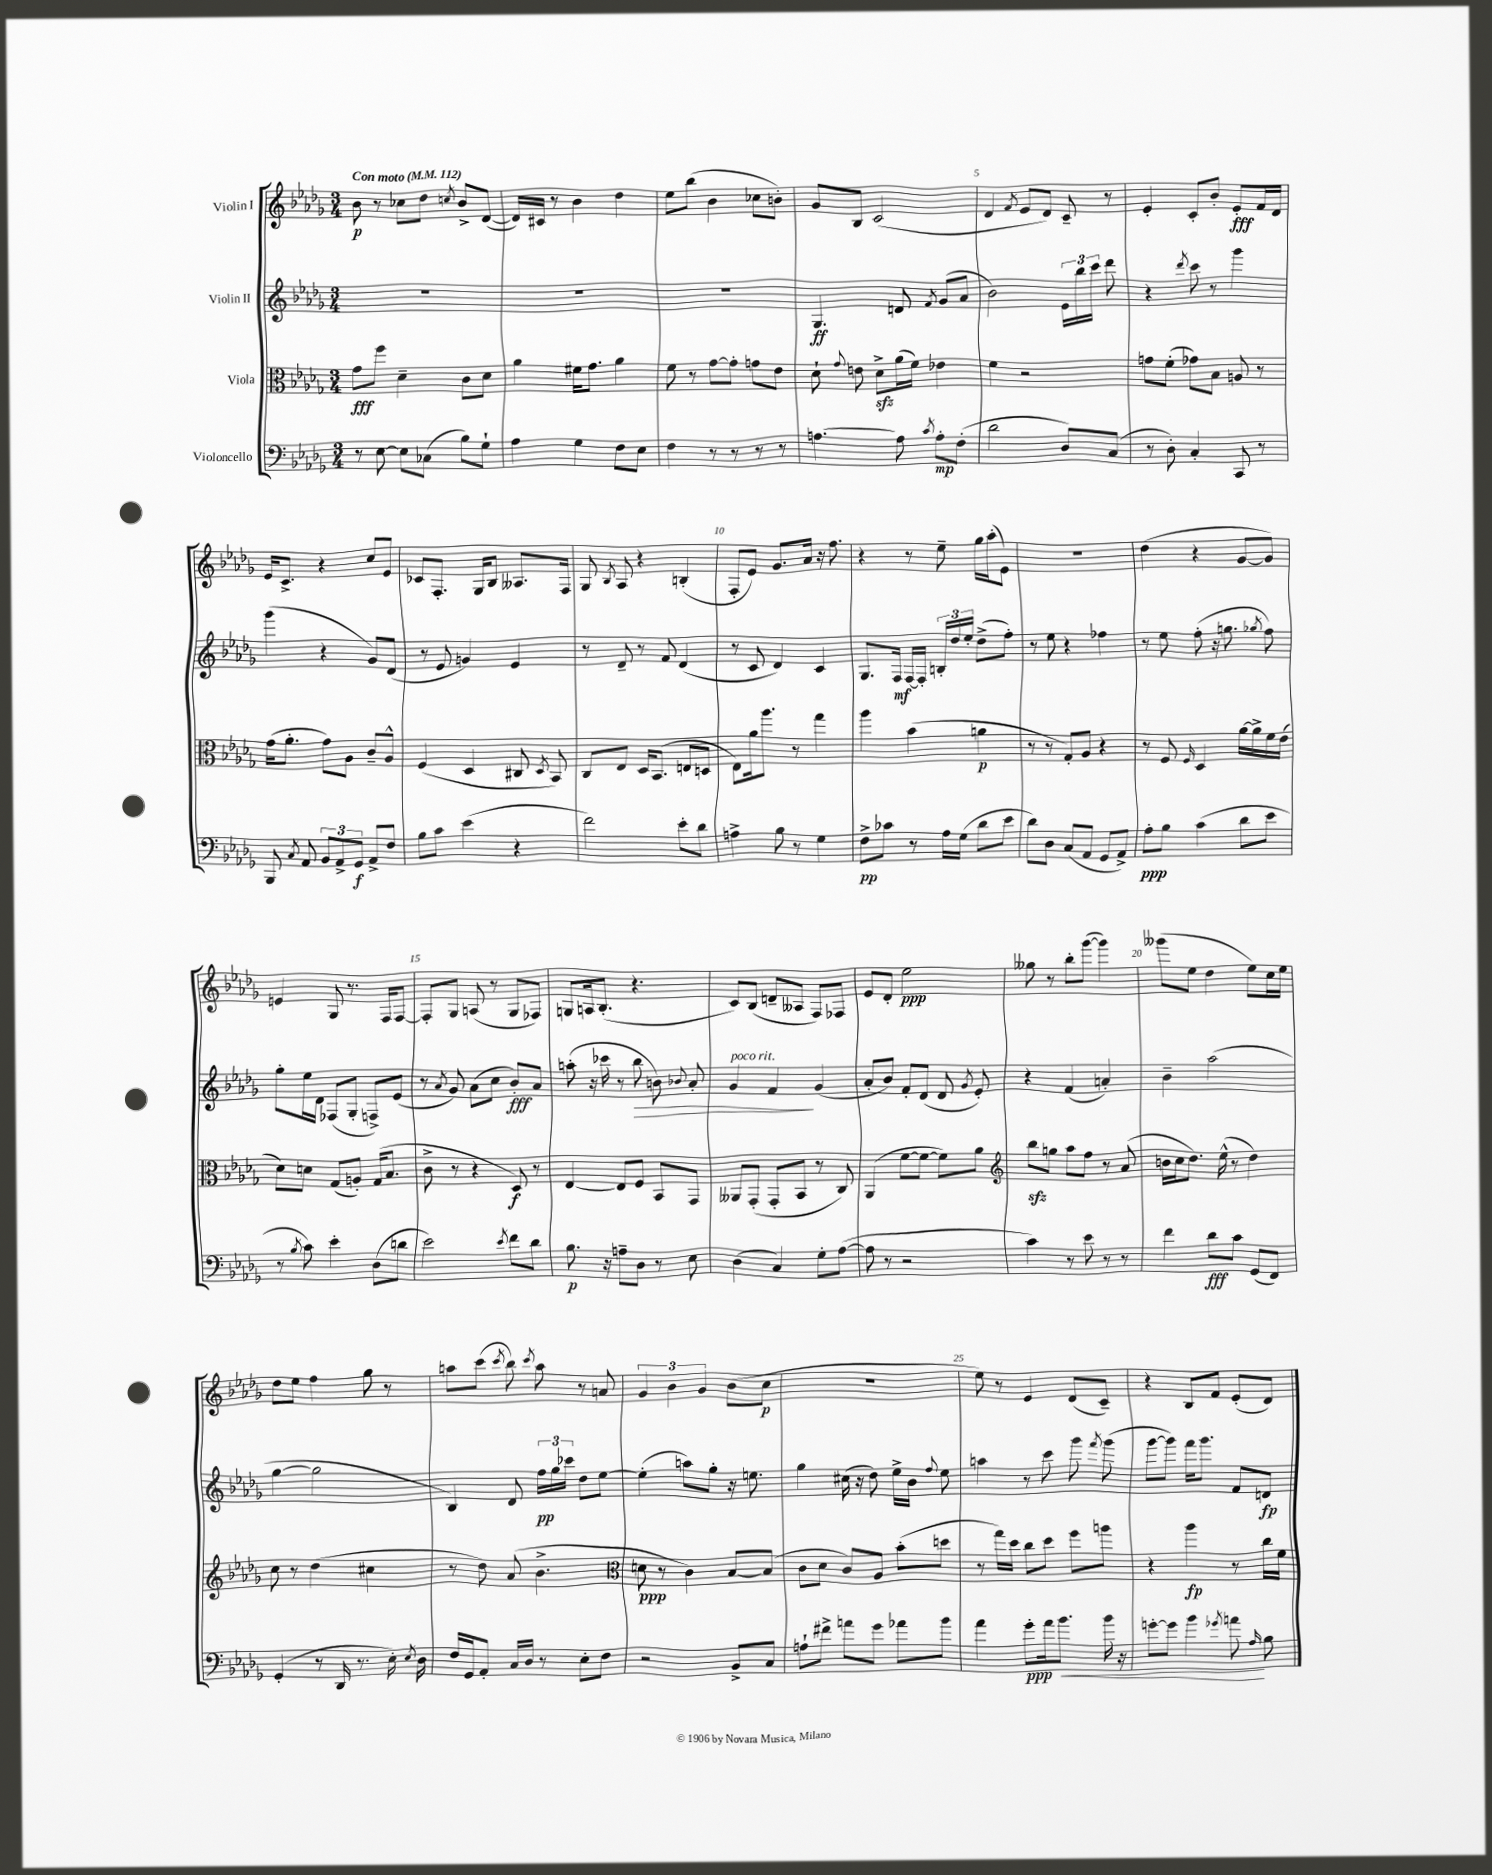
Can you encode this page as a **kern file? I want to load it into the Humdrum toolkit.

**kern	**kern	**kern	**kern
*staff4	*staff3	*staff2	*staff1
*clefF4	*clefC3	*clefG2	*clefG2
*k[b-e-a-d-g-]	*k[b-e-a-d-g-]	*k[b-e-a-d-g-]	*k[b-e-a-d-g-]
*M3/4	*M3/4	*M3/4	*M3/4
*MM112	*MM112	*MM112	*MM112
8r	8g-\L	2.r	8b-\
[8E-\	8ff\J	.	8r
8E-\]L	4d-~\	.	8cc-\L
(8C-\J	.	.	8dd-\J
.	.	.	8qcc/
8B-\L)	8c\L	.	8b-^/L
8G-`\J	8d-\J	.	([8d-/J
=	=	=	=
4A-\	4a-\	2.r	16d-/]LL)
.	.	.	16c#/JJ
.	.	.	8r
4G-\	16f#\LK	.	4b-\
.	8.g-\J	.	.
8F\L	4a-\	.	4dd-\
8E-\J	.	.	.
=	=	=	=
4F\	8f\	2.r	8ee-\L
.	8r	.	(8bb-\J
8r	[8g-\L	.	4b-\
8r	8g-'\]J	.	.
8r	8g\L	.	8cc-\L
8r	8e-\J	.	8b'\J)
=	=	=	=
[4.A\	8d-`\	4.G-/	8g-/L
.	8qqg-/	.	.
.	8e\	.	8B-/J
.	8d-^\L	.	(2c/
8A\]	(16a-\L	8d/	.
.	16f\JJ)	.	.
8qc/	.	8qf/	.
8A'\L	4e-\	(8g-/L	.
(8F'\J	.	8a-/J	.
=	=	=	=
2d-\	4f\	2b-\)	4d-/
.	.	.	8qf/
.	2r	.	8e-/L
.	.	.	8d-/J)
8D-/L)	.	24e-\LL	8c~/
.	.	24bb-\	.
.	.	24ccc\JJ	.
(8C/J	.	8ddd-\	8r
=	=	=	=
8r	8g\L	4r	4e-'/
8D-'\)	(8f'\J	.	.
.	.	8qddd-/	.
4C'/	8g-\L)	8ccc\	8c'/L
.	8B-\J	8r	8b-'/J
8CC/	8A/	4ggg-\	8e-'/L
8r	8r	.	16f/L
.	.	.	16d-/JJ
=	=	=	=
8BBB-/	(16g-\LK	(4ggg-\	16e-/LK
.	8.a-'\J	.	8.c^/J
8qC/	.	.	.
8AA-/	.	.	.
12BB-/L	8g-\L)	4r	4r
12AA-^/	.	.	.
.	8A-\J	.	.
12GG-/J	.	.	.
8AA-^/L	8c~/L	8g-/L)	8cc/L
8F/J	8A-^^/J	(8d-/J	8e-/J
=	=	=	=
8B-\L	(4F/	8r	8c-/L
8c\J	.	8e-/	8.F'/J
(4e-\	4D-/	4g/)	.
.	.	.	16G-/LK
.	.	.	8B-/J
4r	8C#/	4e-/	8.A--/L
.	8qD-/	.	.
.	8BB-/)	.	.
.	.	.	16F/Jk
=	=	=	=
2f\)	8C/L	8r	8G-/
.	.	.	8qB-/
.	8E-/J	8d-~/	8A-/
.	16D-/LK	8r	4r
.	(8.BB-/J	.	.
.	.	8f/	.
8e-'\L	8E/L	(4d-/	(4B'/
8d-\J	8D/J	.	.
=	=	=	=
4A^\	8E-\L)	8r	8F'/L
.	16a-\k	8c/	8e-/J)
.	8.aa-\J	.	.
8B-\	.	4d-/)	8.g-/L
8r	8r	.	.
.	.	.	16a-/Jk
4G-\	4gg-\	4c/	16r
.	.	.	8.ff\
=	=	=	=
8F^\L	4aa-\	8.G-/L	4r
8c-\J	.	.	.
.	.	16F/Jk	.
8r	(4b-\	[16F/LL	8r
.	.	16F'/]JJ	.
16A-\LL	.	24B'/LL	8ee-~\
.	.	24dd-/	.
(16G-\JJ	.	.	.
.	.	24ee-'/JJ	.
8d-\L	4a\	(8dd-^\L	16gg-\LL
.	.	.	(16aa-'\J
8e-\J	.	8ff'\J)	8e-\J)
=	=	=	=
8d-\L)	8r	8r	2.r
8D-\J	8r	8ee-\	.
(8C/L	8G-'/L)	4r	.
8AA-/J	8A-/J	.	.
8GG-/L	4r	4ff-\	.
8AA-^/J)	.	.	.
=	=	=	=
8A-'\L	8r	8r	(4dd-\
8B-\J	8F/	8ee-\	.
.	16qqF/	.	.
(4c\	4D-/	(8ff'\	4r
.	.	16r	.
.	.	8.gg\	.
8d-\L	[16a-\LL	.	[8g-/L
.	16a-^\]	.	.
.	.	8qgg-/	.
8e-\J	16f\	8ff\)	8g-/]J)
.	(16e-\JJ	.	.
=	=	=	=
8r	8d-\L)	8gg-'\L	4e/
8qB-/	.	.	.
8c\)	8d\J	16ee-\L	.
.	.	16d-\JJ	.
4e-'\	(8G-/L	(8F-/L	8G-/
.	8A'/J)	8G-'/J	8.r
(8D-\L	(16G-/LK	8F^/L)	.
.	8.B-/J	.	16F/LK
8d\J	.	(8e-/J	[8F/J
=	=	=	=
2e-\)	8c^\	8r	8F'/]L
.	.	8qa-/	.
.	8r	8g-/)	8G-/J
.	4r	(8a-\L	(8A/
.	.	8cc\J	8r
8qe-/	.	.	.
8f\L	8D-/)	8b-'/L)	8G-/L
8d-\J	8r	8a-/J	8F-/J)
=	=	=	=
8.B-\	[4E-/	(8aa'\	8G/L
.	.	16r	16A/k
16r	.	16ccc-\	(8.B-'/J
8A~\L	8E-/]L	8r	.
8D-\J	8F/J	8bb-\	4.r
8r	8BB-/L	8b\)	.
.	.	8qqb-/	.
8E-\	8GG-/J	8a-'/	.
=	=	=	=
(4D-\	8AA--/L	4g-/	8c/L)
.	(8GG-'/J	.	(8B-/J
4C/)	8GG-'/L	4f/	8d~/L
.	8BB-/J	.	8A--/J
8G-'\L	8r	(4g-/	8F/L)
([8A-\J	8C/)	.	8F-/J
=	=	=	=
8A-\]	(4AA-/	8a-'/L	8e-/L
8r	.	8b-/J)	8d-'/J
2r	[8f\L	8f'/L	2ee-\
.	8f\_J	(8d-/J	.
.	8f\]L)	8d-/	.
.	.	8qg-/	.
.	8a-\J	8e-'/)	.
=	=	=	=
*	*clefG2	*	*
4c\)	8bb-\L	4r	8gg--\
.	8gg\J	.	8r
8r	8aa-\L	(4f/	8bb-'\L
8e-\	8ff\J	.	([8ggg-\J
8r	8r	4a'/)	4ggg-\])
8r	(8a-/	.	.
=	=	=	=
4f\	16b\LL	4b-~\	(8ggg--\L
.	16cc\J	.	.
.	8.dd-\J)	.	8ee-\J
8d-\L	.	(2aa-\	4dd-\
.	(16ee-^^\	.	.
8c\J	8r	.	.
(8GG-/L	4dd-\)	.	8ee-\L)
8FF/J)	.	.	16cc\L
.	.	.	16ee-\JJ
=	=	=	=
(4GG-'/	8cc\	[4gg-\	8dd-\L
.	8r	.	8ee-\J
8r	(4dd-\	2gg-\]	4ff\
16DD-/	.	.	.
8.r	.	.	.
.	4cc#\	.	8gg-\
16E-'\)	.	.	8r
8qE-/	.	.	.
16D-\	.	.	.
=	=	=	=
16F/LL	8r	4B-/)	8aa\L
16GG-/J	.	.	.
8AA-'/J	8dd-\)	.	(8ccc\J
.	.	.	8qccc/
16C/LL	(8a-/	8d-/	8bb-\)
16D-/JJ	.	.	.
.	.	.	8qccc/
8r	4.b-^\	24ff\LL	8aa\
.	.	24gg-\	.
.	.	24ccc-\JJ	.
8E-'\L	.	8dd-\L	8r
8F\J	.	[8ee-\J	8a/
=	=	=	=
*	*clefC3	*	*
2r	8d\	(4ee-'\]	6g-/
.	8r	.	.
.	.	.	6b-\
.	4c\)	8aa\L)	.
.	.	.	6g-/
.	.	8gg-'\J	.
8BB-^/L	[8B-/L	16r	(8b-\L
.	.	8.ee\	.
8C/J	(8B-/]J	.	8cc\J
=	=	=	=
8A`\L	8c\L	4gg-\	2.r
8f#^\J	8d-\J	.	.
8a\L	8c/L)	(16cc#\	.
.	.	16r	.
8g-\J	8A-/J	8dd-\)	.
8a-\L	(8b-'\L	16ee-^\LL	.
.	.	16b-\JJ	.
.	.	8qqff/	.
8b-\J	8dd\J	8ee-\	.
=	=	=	=
4a-\	8r	4aa\	8ee-\)
.	16gg-\LL)	.	8r
.	16dd-\JJ	.	.
8g-'\L	8cc\L	8r	4e-/
16a-\k	8dd-\J	8ccc\	.
8.b-\J	.	.	.
.	8ff\L	8ggg-\	(8d-/L
.	.	8qfff/	.
16b-\	8aa\J	(8ggg-\	8c~/J)
16r	.	.	.
=	=	=	=
[8g'\L	4r	[8ggg-\L	4r
8g\]J	.	8ggg-\]J)	.
4b-\	4aa-\	16fff\LK	8B-/L
.	.	8.ggg-\J	.
.	.	.	8f/J
8qg-/	.	.	.
8a\	8r	8f/L	(8e-'/L
16qqA-/	.	.	.
8B-\	16cc\LL	8d/J	8d-/J)
.	16f\JJ	.	.
==	==	==	==
*-	*-	*-	*-
